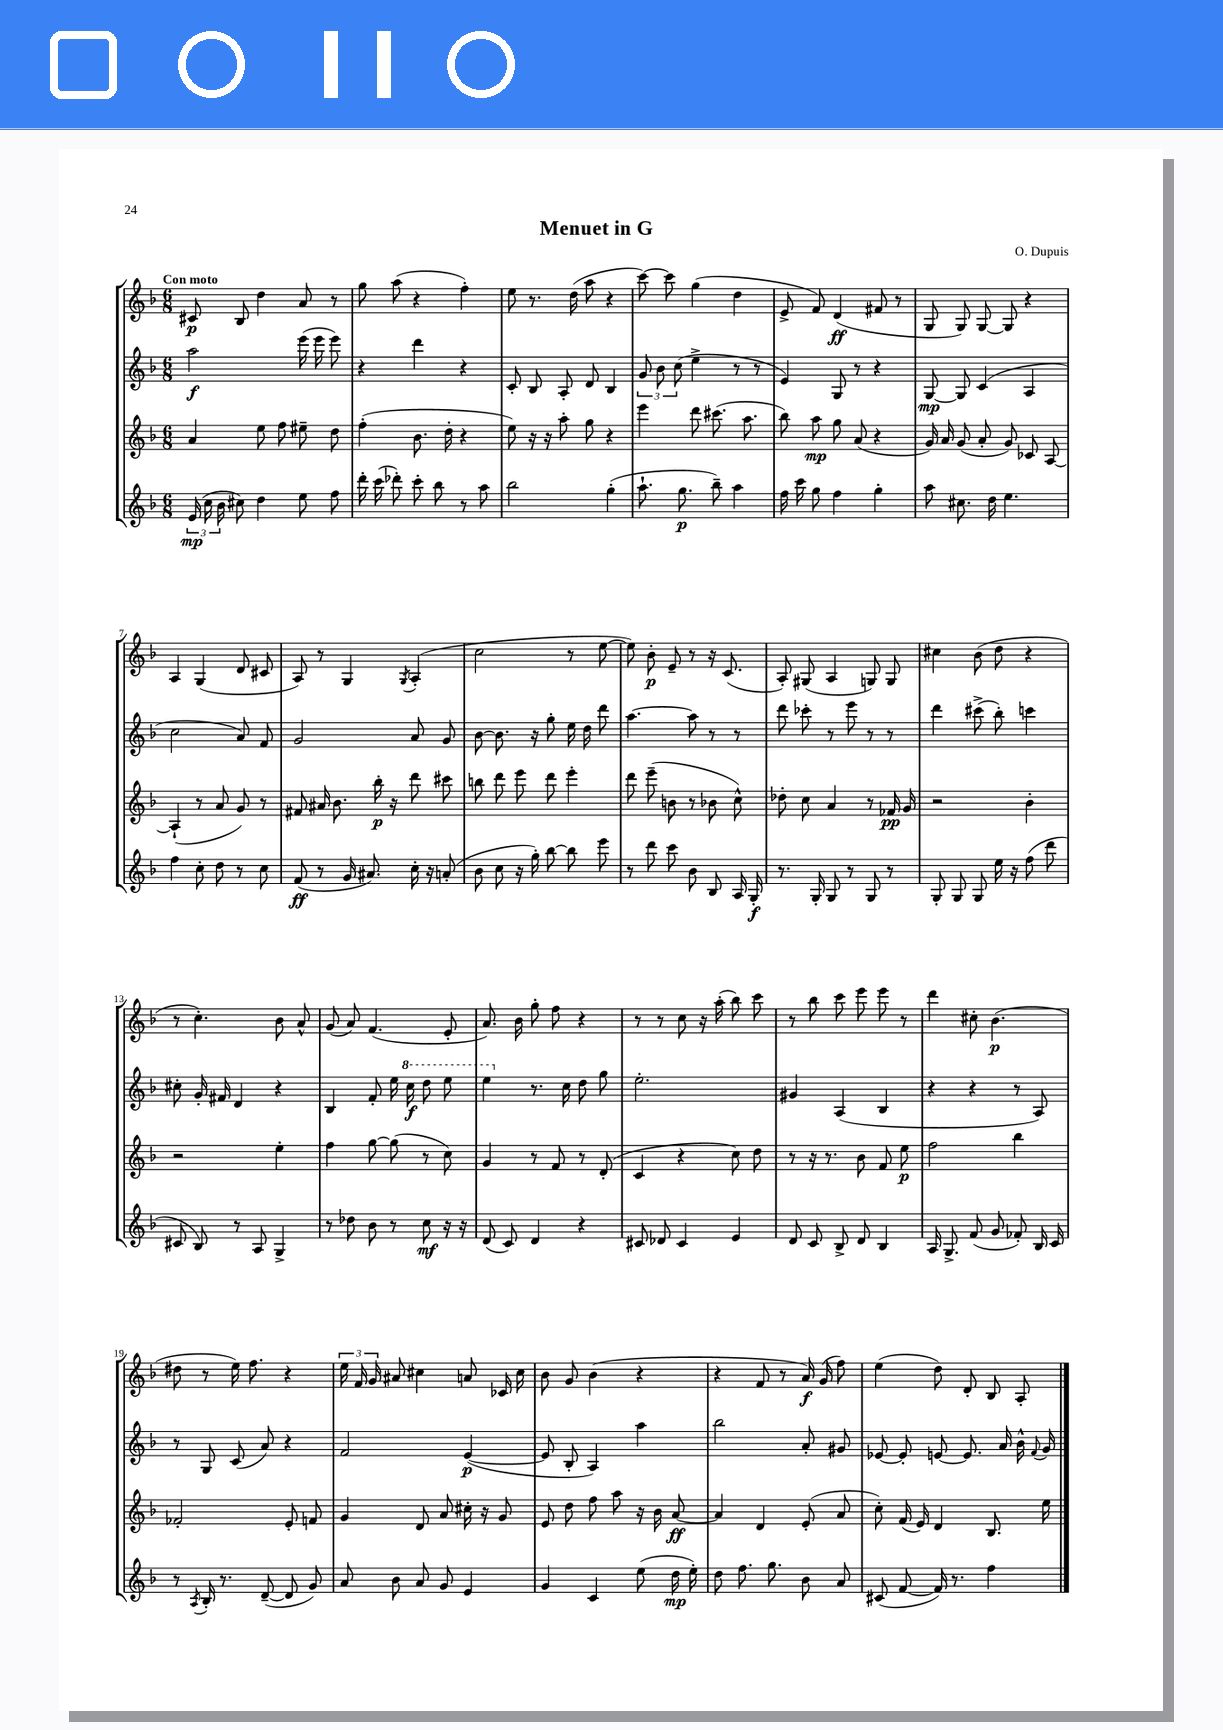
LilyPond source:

\header { title = "Menuet in G" composer = "O. Dupuis" }
<<
\new StaffGroup <<
\new Staff = "s0" {
    \clef treble \key f \major \numericTimeSignature \time 6/8 \tempo "Con moto"
    \autoBeamOff cis'8\p bes8 d''4 a'8 r8 |
    g''8 a''8( r4 f''4-.) |
    e''8 r8. d''16( a''8 r4 |
    c'''8~) c'''8 g''4( d''4 |
    e'8-> f'8) d'4\ff( fis'8 r8 |
    g8 g8) g8~ g8 r4 |
    a4 g4( d'8 cis'8 |
    a8) r8 g4 \acciaccatura { g8 } a4-.( |
    c''2 r8 e''8~ |
    e''8) bes'8-.\p e'8-- r8 r16 c'8.( |
    a8-.) gis8( a4 g8) g8 |
    cis''4 bes'8( d''8 r4 |
    r8 c''4.-.) bes'8 a'8-^ |
    g'8( a'8) f'4.( e'8-. |
    a'8.) bes'16 g''8-. f''8 r4 |
    r8 r8 c''8 r16 a''16-.( bes''8) c'''8 |
    r8 bes''8 c'''8 e'''8 e'''8 r8 |
    d'''4 cis''8-. bes'4.\p( |
    dis''8 r8 e''16) f''8. r4 |
    \tuplet 3/2 { e''16 f'16 g'16 } ais'8 cis''4 a'8 ces'16 cis''16 |
    bes'8 g'8 bes'4( r4 |
    r4 f'8 r8 a'16\f) g'16( f''8) |
    e''4( d''8) d'8-. bes8 a8-. \bar "|." |
}
\new Staff = "s1" {
    \clef treble \key f \major \numericTimeSignature \time 6/8
    \autoBeamOff a''2\f e'''16( e'''16 e'''8) |
    r4 d'''4 r4 |
    c'8-. bes8 a8-. d'8 bes4 |
    \tuplet 3/2 { g'8 bes'8 c''8( } e''4-> r8 r8 |
    e'4) g8 r8 r4 |
    g8~\mp g8 c'4( a4 |
    c''2 a'8) f'8 |
    g'2 a'8 g'8 |
    bes'8~ bes'8. r16 g''8-. e''16 d''16 d'''8 |
    a''4.~ a''8 r8 r8 |
    d'''8 ces'''8-. r8 e'''8 r8 r8 |
    d'''4 cis'''8->( bes''8-.) c'''4 |
    cis''8-. g'16-. fis'16 d'4 r4 |
    bes4 f'8-. e''16 \ottava #1 c'''16\f d'''8 e'''8 |
    e'''4 \ottava #0 r8. c''16 d''8 g''8 |
    e''2.-. |
    gis'4 a4( bes4 |
    r4 r4 r8 a8) |
    r8 g8 c'8( a'8) r4 |
    f'2 e'4~\p( |
    e'8 bes8-. a4) a''4 |
    bes''2 a'8-. gis'8 |
    ees'8~ ees'8-. e'8~ e'8. a'16 bes'16-^ \appoggiatura { f'8 } g'16 \bar "|." |
}
\new Staff = "s2" {
    \clef treble \key f \major \numericTimeSignature \time 6/8
    \autoBeamOff a'4 e''8 f''8 eis''8-- d''8 |
    f''4-.( bes'8. d''16-. r4 |
    e''8) r16 r16 a''8-. g''8 r4 |
    e'''4 d'''8 cis'''8.( a''8. |
    bes''8) a''8\mp g''8 a'8( r4 |
    g'16) a'16 g'8( a'8-. g'8) ces'8 a8~ |
    a4-!( r8 a'8 g'8) r8 |
    fis'8 ais'16 bes'8. bes''16-.\p r16 d'''8 cis'''8 |
    b''8 d'''8 e'''8 d'''8 e'''4-. |
    d'''8 e'''8--( b'8 r8 bes'8 c''8-^) |
    des''8-. c''8 a'4 r8 fes'16\pp g'16 |
    r2 bes'4-. |
    r2 e''4-. |
    f''4 g''8~ g''8( r8 c''8) |
    g'4 r8 f'8 r8 d'8-.( |
    c'4 r4 c''8) d''8 |
    r8 r16 r8. bes'8 f'8 e''8\p |
    f''2 bes''4 |
    fes'2-. e'8-. f'8 |
    g'4 d'8 a'8 cis''16-. r16 g'8 |
    e'8 d''8 f''8 a''8 r16 bes'16 a'8~\ff |
    a'4 d'4 e'8-.( a'8 |
    c''8-.) f'16( e'16) d'4 bes8. e''16 \bar "|." |
}
\new Staff = "s3" {
    \clef treble \key f \major \numericTimeSignature \time 6/8
    \autoBeamOff \tuplet 3/2 { e'16\mp( c''16 bes'16 } cis''8) d''4 e''8 f''8 |
    d'''16-. c'''16( des'''8-.) c'''8-. bes''8 r8 a''8 |
    bes''2 g''4-.( |
    a''8.-! g''8.\p bes''8--) a''4 |
    f''16 c'''16 g''8 f''4 g''4-. |
    a''8 cis''8. d''16 e''4. |
    f''4 c''8-. d''8 r8 c''8 |
    f'8\ff( r8 g'16 ais'8.) c''16-. r16 a'8-.( |
    bes'8 c''8 r16 g''16-.) bes''8~ bes''8 e'''8 |
    r8 d'''8 c'''8 bes'8 bes8 a16 g16-.\f |
    r8. g16-. g8 r8 g8 r8 |
    g8-. g8 g8 e''16 r16 f''8( d'''8 |
    cis'8 bes8) r8 a8 g4-> |
    r8 des''8 bes'8 r8 c''8\mf r16 r16 |
    d'8( c'8) d'4 r4 |
    cis'8 des'8 cis'4 e'4 |
    d'8 c'8 bes8-> d'8 bes4 |
    a16 g8.-> f'8( g'8 fes'8-.) bes16 c'16 |
    r8 \acciaccatura { a8 } bes16-. r8. d'8~--( d'8 g'8) |
    a'8 bes'8 a'8 g'8 e'4 |
    g'4 c'4 e''8( d''16\mp e''16-.) |
    d''8 f''8. g''8. bes'8 a'8 |
    cis'8( f'8~ f'16) r8. f''4 \bar "|." |
}
>>
>>
